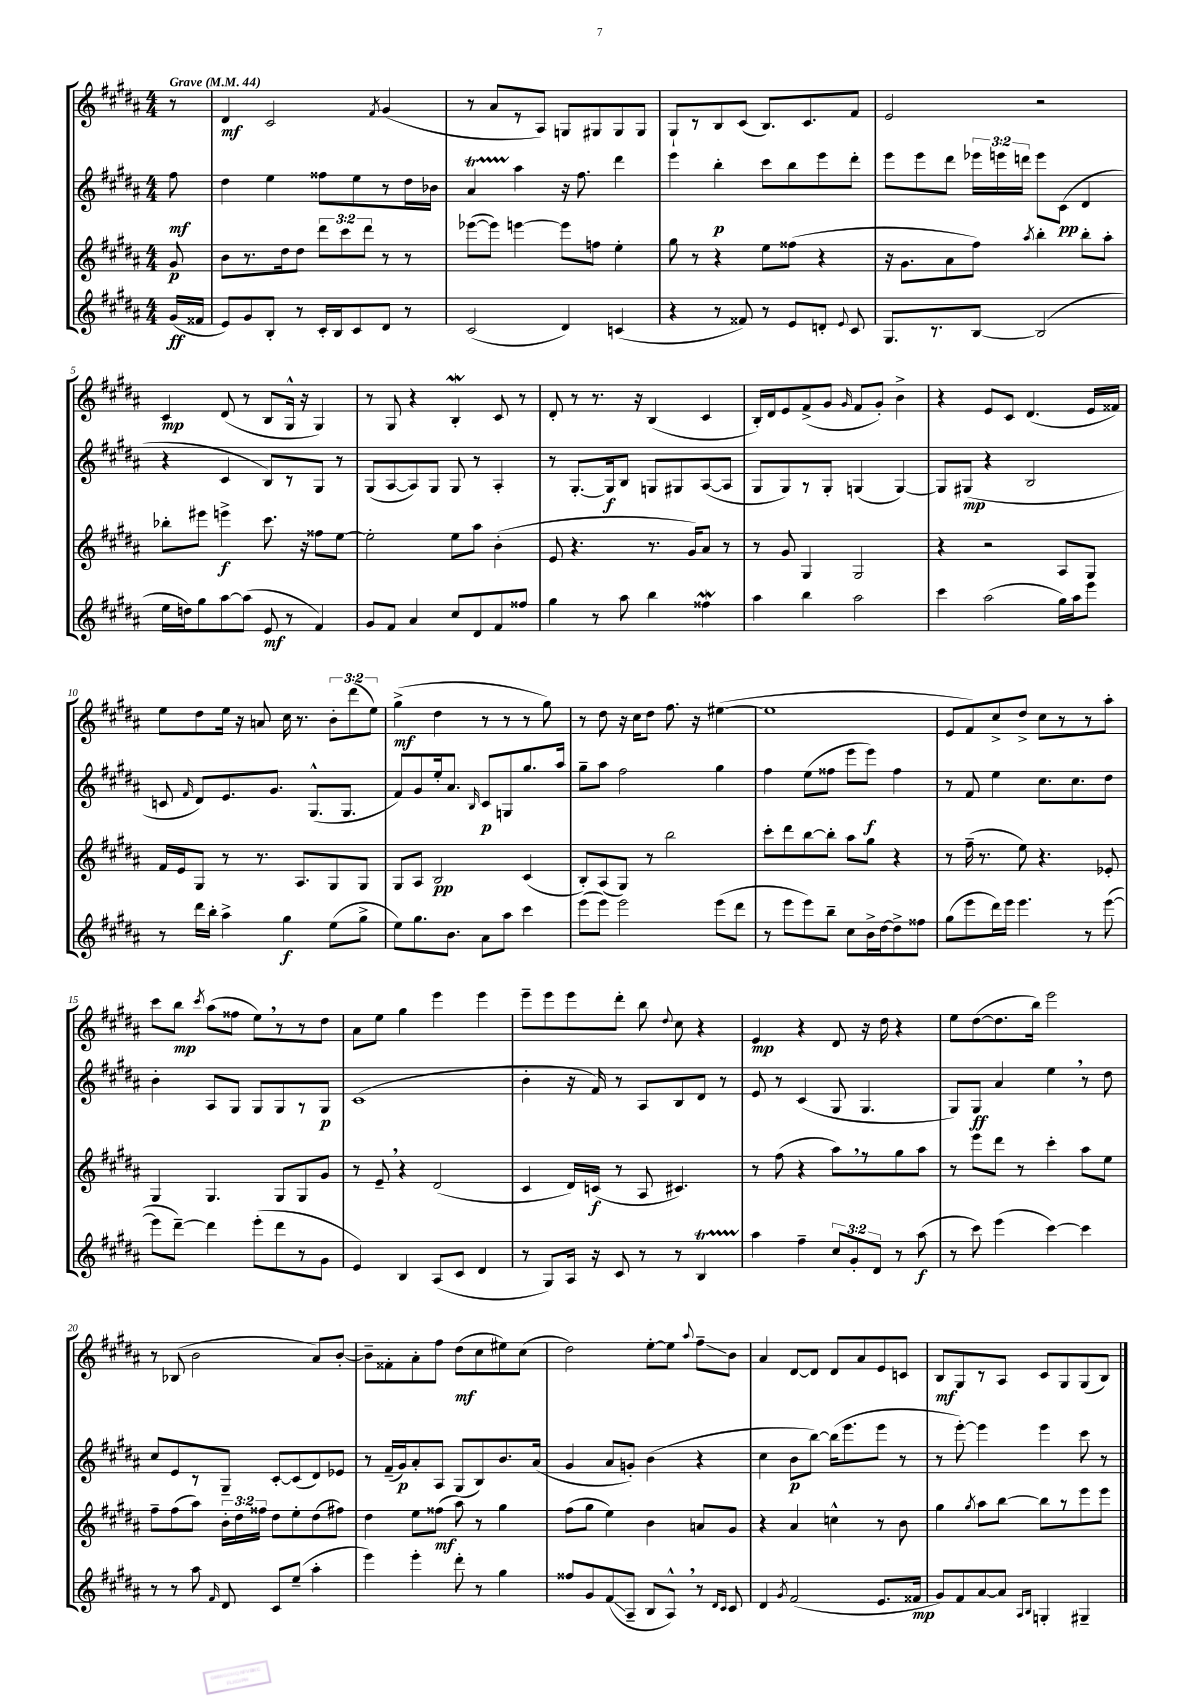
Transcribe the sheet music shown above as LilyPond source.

<<
\new StaffGroup <<
\new Staff = "s0" {
    \clef treble \key b \major \numericTimeSignature \time 4/4 \override Staff.TupletNumber.text = #tuplet-number::calc-fraction-text \partial 8 \tempo "Grave" 4 = 44
    \autoBeamOff r8 |
    dis'4\mf cis'2 \acciaccatura { fis'8 } gis'4( |
    r8 ais'8[ r8 ais8]) g8[ gis8 gis8 gis8] |
    gis8[-! r8 b8 cis'8]( b8.[) cis'8. fis'8] |
    e'2 r2 |
    cis'4\mp dis'8( r8 b8[ gis16]-^ r16 gis4) |
    r8 gis8 r4 b4-.\mordent cis'8 r8 |
    dis'8-. r8 r8. r16 b4( cis'4 |
    b16[-.) dis'16 e'8 fis'8->( gis'8] \grace { gis'16 } fis'8[ gis'8]-.) b'4-> |
    r4 e'8[ cis'8] dis'4.( e'16[ fisis'16]) |
    e''8[ dis''8 e''16] r16 a'8 cis''16 r8. \tuplet 3/2 { b'8[-. dis'''8( e''8]) } |
    gis''4->\mf( dis''4 r8 r8 r8 gis''8) |
    r8 dis''8 r16 cis''16[ dis''8] fis''8. r16 eis''4~( |
    eis''1 |
    e'8[ fis'8) cis''8-> dis''8]-> cis''8[ r8 r8 ais''8]-. |
    cis'''8[ b''8]\mp \acciaccatura { cis'''8 } ais''8[( fisis''8] e''8[) \breathe r8 r8 dis''8] |
    ais'8[ e''8] gis''4 e'''4 e'''4 |
    e'''8[-- e'''8 e'''8 dis'''8]-. b''8 \appoggiatura { dis''8 } cis''8 r4 |
    e'4\mp r4 dis'8 r16 dis''16 r4 |
    e''8[ dis''8~( dis''8. b''16]) e'''2 |
    r8 bes8( b'2 ais'8[) b'8]~-. |
    b'8[-- fisis'8-. ais'8-. fis''8] dis''8[\mf( cis''8 eis''8) cis''8]( |
    dis''2) e''8[~-. e''8] \appoggiatura { ais''8 } fis''8[--\glissando b'8] |
    ais'4 dis'8[~ dis'8] dis'8[ ais'8 e'8 c'8] |
    b8[\mf gis8 r8 ais8] cis'8[ gis8 gis8( b8]) \bar "|." |
}
\new Staff = "s1" {
    \clef treble \key b \major \numericTimeSignature \time 4/4 \override Staff.TupletNumber.text = #tuplet-number::calc-fraction-text \partial 8
    \autoBeamOff fis''8\mf |
    dis''4 e''4 fisis''8[ e''8 r8 dis''16 bes'16] |
    ais'4\startTrillSpan ais''4\stopTrillSpan r16 fis''8. dis'''4 |
    e'''4 b''4-.\p cis'''8[ b''8 e'''8 dis'''8]-. |
    e'''8[ e'''8 dis'''8] \tuplet 3/2 { ees'''16[ e'''16 d'''16] } e'''8[ cis'8]\pp( dis'4 |
    r4 cis'4 b8[) r8 gis8] r8 |
    gis8[( ais8~ ais8) gis8] gis8 r8 ais4-. |
    r8 gis8.[~-. gis16\f b8] g8[ gis8 ais8~( ais8] |
    gis8[ gis8) r8 gis8]-. g4( g4~) |
    g8[ gis8]\mp( r4 b2 |
    c'8 \grace { fis'16 } dis'8[) e'8. gis'8.] gis8.[-^( gis8.] |
    fis'8[) gis'8 e''16-. ais'8.] \grace { b16 } cis'8[\p g8 gis''8. ais''16] |
    gis''8[-- ais''8] fis''2 gis''4 |
    fis''4 e''8[( fisis''8] e'''8[ e'''8]\f) fisis''4 |
    r8 fis'8 e''4 cis''8.[ cis''8. dis''8] |
    b'4-. ais8[ gis8] gis8[ gis8 r8 gis8]\p |
    cis'1( |
    b'4-. r16 fis'16) r8 ais8[ b8 dis'8] r8 |
    e'8 r8 cis'4( gis8 gis4. |
    gis8[) gis8]\ff ais'4 e''4 \breathe r8 dis''8 |
    cis''8[ e'8 r8 gis8]-- cis'8[~-. cis'8( dis'8) ees'8] |
    r8 fis'16[--( gis'16\p) ais'8-. ais8] gis8[( b8) b'8. ais'16]( |
    gis'4 ais'8[ g'8]-.) b'4( r4 |
    cis''4 b'8[\p b''8]~) b''16[( e'''8. e'''8] r8 |
    r8 e'''8~-.) e'''4 e'''4 cis'''8 r8 \bar "|." |
}
\new Staff = "s2" {
    \clef treble \key b \major \numericTimeSignature \time 4/4 \override Staff.TupletNumber.text = #tuplet-number::calc-fraction-text \partial 8
    \autoBeamOff gis'8\p |
    b'8[ r8. dis''16 dis''8] \tuplet 3/2 { dis'''8[ cis'''8 dis'''8] } r8 r8 |
    ees'''8[~( ees'''8]) e'''4~ e'''8[ f''8] e''4-. |
    gis''8 r8 r4 e''8[ fisis''8]( r4 |
    r16 gis'8.[ ais'8 fis''8]) \acciaccatura { ais''8 } b''4-. b''8[-. ais''8]-. |
    bes''8[-. eis'''8] e'''4->\f cis'''8. r16 fisis''8[ e''8]~ |
    e''2-. e''8[ ais''8] b'4-.( |
    e'8 r4. r8. gis'16[) ais'8] r8 |
    r8 gis'8 gis4 gis2 |
    r4 r2 ais8[ gis8] |
    fis'16[ e'16 gis8] r8 r8. ais8.[ gis8 gis8] |
    gis8[ ais8] b2\pp cis'4( |
    b8[-.) ais8( gis8]) r8 b''2 |
    cis'''8[-. dis'''8 b''8~ b''8]-. ais''8[ gis''8] r4 |
    r8 fis''16--( r8. e''8) r4. ees'8-. |
    gis4 gis4. gis8[ gis8 gis'8] |
    r8 e'8-- \breathe r4 dis'2( |
    cis'4 dis'16[) c'16]\f( r8 ais8 cis'4.) |
    r8 fis''8( r4 ais''8[) \breathe r8 gis''8 ais''8] |
    r8 e'''8[ dis'''8] r8 cis'''4-. ais''8[ e''8] |
    fis''8[-- fis''8( ais''8]) \tuplet 3/2 { b'16[-. dis''16 fisis''16] } dis''8[ e''8-. dis''8( fis''8]) |
    dis''4 e''8[ fisis''8]\mf( ais''8) r8 gis''4 |
    fis''8[( gis''8] e''4) b'4 a'8[ gis'8] |
    r4 ais'4 c''4-^ r8 b'8 |
    gis''4 \acciaccatura { gis''8 } ais''8[ b''8]~ b''8[ r8 e'''8 e'''8] \bar "|." |
}
\new Staff = "s3" {
    \clef treble \key b \major \numericTimeSignature \time 4/4 \override Staff.TupletNumber.text = #tuplet-number::calc-fraction-text \partial 8
    \autoBeamOff gis'16[\ff( fisis'16] |
    e'8[) gis'8 b8]-. r8 cis'16[-. b16 cis'8 dis'8] r8 |
    cis'2( dis'4) c'4( |
    r4 r8 fisis'8) r8 e'8[ d'8]-. \appoggiatura { e'8 } cis'8 |
    gis8.[ r8. b8]~ b2( |
    e''16[ d''16) gis''8 ais''8~ ais''8]( e'8\mf r8 fis'4) |
    gis'8[ fis'8] ais'4 cis''8[ dis'8 fis'8 fisis''8] |
    gis''4 r8 ais''8 b''4 fisis''4\mordent |
    ais''4 b''4 ais''2 |
    cis'''4 ais''2( gis''16[) ais''16 e'''8] |
    r8 dis'''16[ b''16]-. ais''4-> gis''4\f e''8[( gis''8]-> |
    e''8[) gis''8. b'8.] ais'8[ ais''8] cis'''4 |
    e'''8[( e'''8]) e'''2 e'''8[( dis'''8] |
    r8 e'''8[ e'''8) b''8]-- cis''8[ b'16-> dis''16~ dis''8-> fisis''8] |
    gis''8[( e'''8 dis'''16) e'''16] e'''4. r8 e'''8~( |
    e'''8[ dis'''8]~--) dis'''4 e'''8[-.( dis'''8 r8 gis'8] |
    e'4) b4 ais8[( cis'8] dis'4 |
    r8 gis8[) ais16] r16 cis'8 r8 r8 b4\startTrillSpan |
    ais''4\stopTrillSpan fis''4-- \tuplet 3/2 { cis''8[ gis'8-. dis'8] } r8 ais''8\f( |
    r8 cis'''8) e'''4( cis'''4~) cis'''4 |
    r8 r8 ais''8 \grace { fis'16 } dis'8 cis'8[ e''8]--( ais''4-. |
    e'''4) e'''4-. dis'''8-. r8 gis''4 |
    fisis''8[ gis'8 fis'8\glissando( ais8]-- b8[ ais8]-^) \breathe r8 \grace { dis'16[ cis'16] } cis'8 |
    dis'4 \acciaccatura { gis'8 } fis'2( e'8.[ fisis'16]\mp |
    gis'8[) fis'8 ais'8~ ais'8] \grace { ais16[ b16] } g4-. gis4-- \bar "|." |
}
>>
>>
